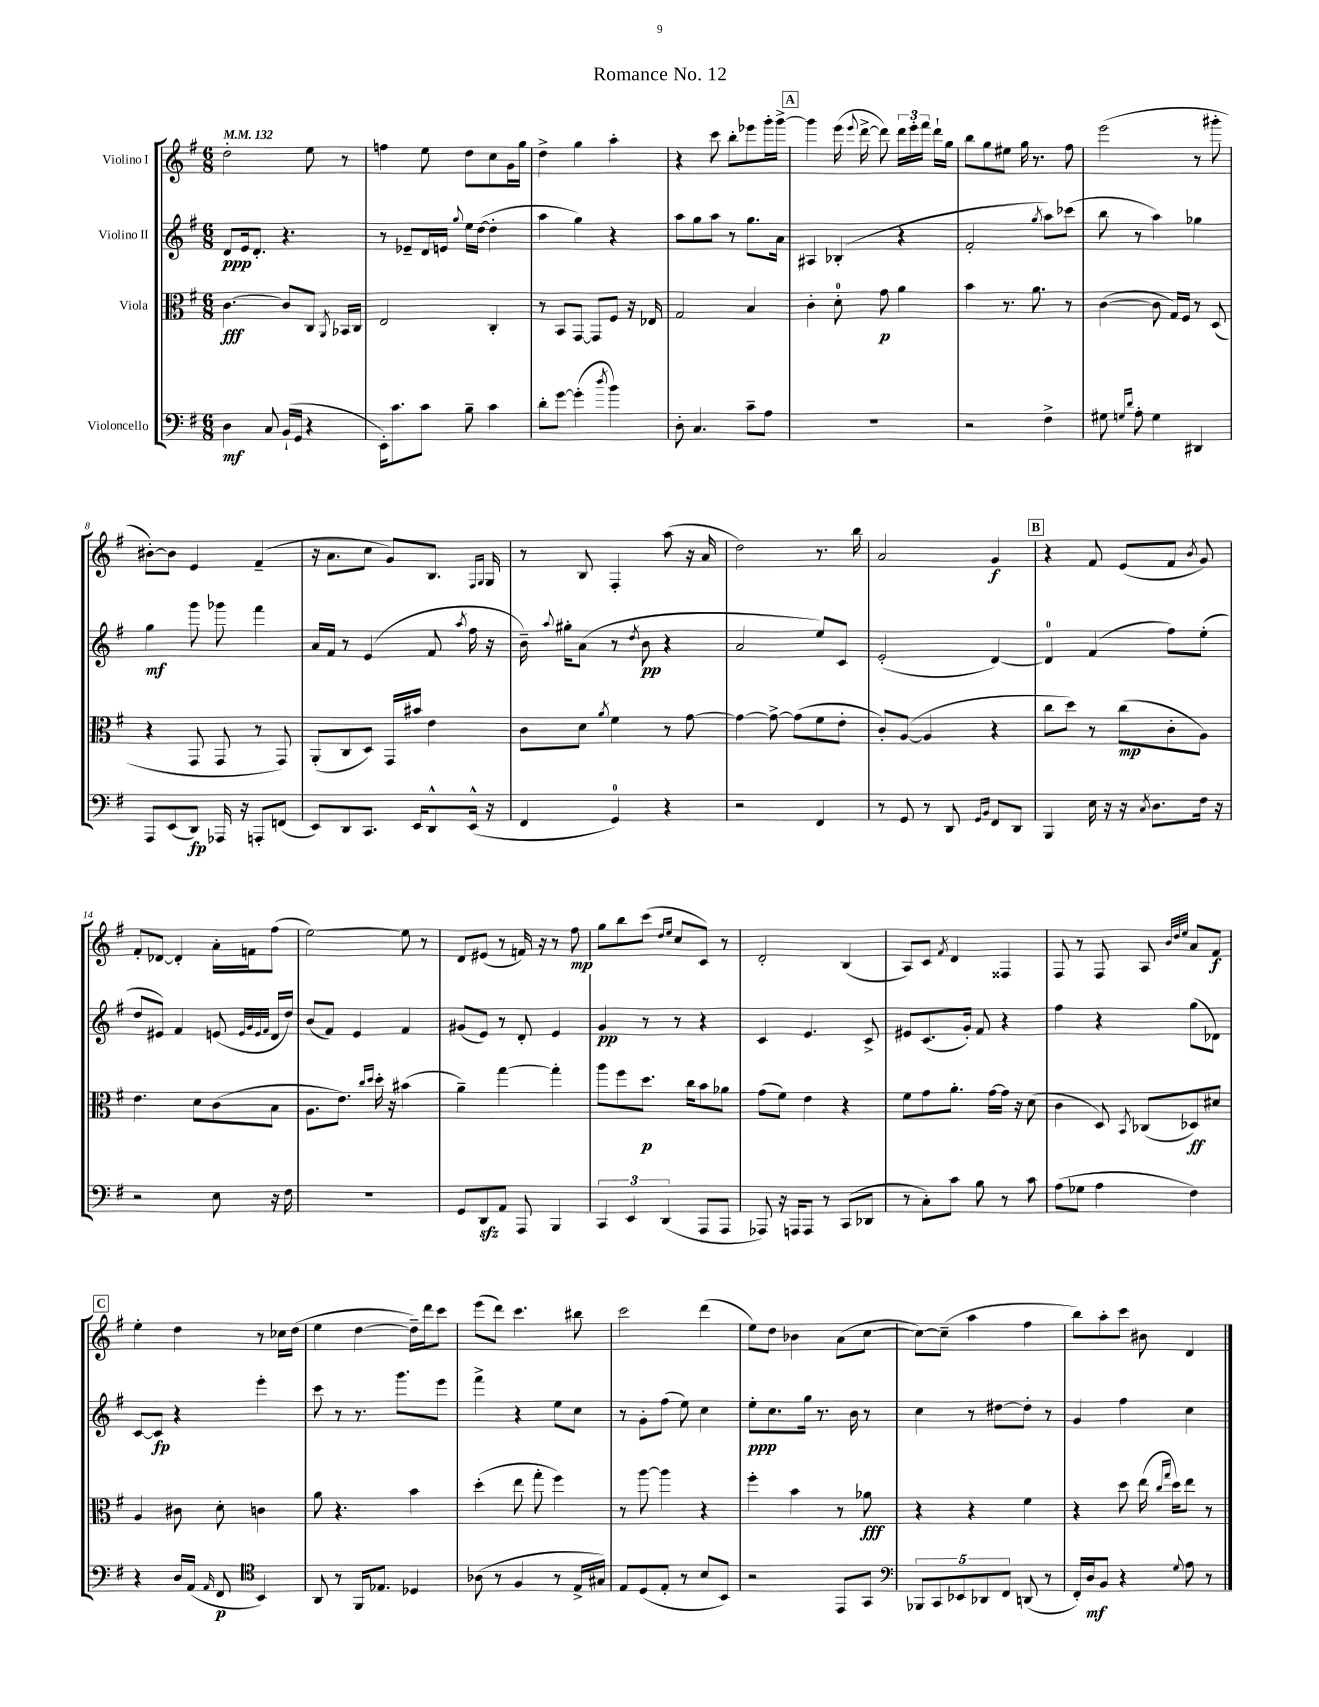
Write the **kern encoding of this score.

**kern	**dynam	**kern	**dynam	**kern	**dynam	**kern	**dynam
*part4	*part4	*part3	*part3	*part2	*part2	*part1	*part1
*staff4	*staff4	*staff3	*staff3	*staff2	*staff2	*staff1	*staff1
*I"Violoncello	*	*I"Viola	*	*I"Violino II	*	*I"Violino I	*
*clefF4	*	*clefC3	*	*clefG2	*	*clefG2	*
*k[f#]	*	*k[f#]	*	*k[f#]	*	*k[f#]	*
*M6/8	*	*M6/8	*	*M6/8	*	*M6/8	*
*MM132	*	*MM132	*	*MM132	*	*MM132	*
=1	=1	=1	=1	=1	=1	=1	=1
4D\	mf	[4.c\	fff	8d/L	ppp	2dd'\	.
.	.	.	.	16e/k	.	.	.
.	.	.	.	8.d'/J	.	.	.
8C/	.	.	.	.	.	.	.
(16BB`/LL	.	8c/L]	.	4.r	.	.	.
16GG/JJ	.	.	.	.	.	.	.
4r	.	8C/J	.	.	.	8ee\	.
.	.	8qAA/	.	.	.	.	.
.	.	16BB-X/LL	.	.	.	8r	.
.	.	16C/JJ	.	.	.	.	.
=2	=2	=2	=2	=2	=2	=2	=2
16EE'\KL)	.	2E/	.	8r	.	4ffn\	.
8.c\	.	.	.	.	.	.	.
.	.	.	.	8e-X~/L	.	.	.
8c\J	.	.	.	16d/L	.	8ee\	.
.	.	.	.	16en/JJ	.	.	.
.	.	.	.	8qqgg/	.	.	.
8B~\	.	.	.	16ee\LL	.	8dd\L	.
.	.	.	.	([16dd\JJ	.	.	.
4c\	.	4C'/	.	4dd'\]	.	8cc\	.
.	.	.	.	.	.	16g\L	.
.	.	.	.	.	.	16gg\JJ	.
=3	=3	=3	=3	=3	=3	=3	=3
8d'\L	.	8r	.	4aa\	.	4dd^\	.
[8g\J	.	8BB/L	.	.	.	.	.
(4g'\]	.	[8GG/J	.	4gg\)	.	4gg\	.
.	.	8GG/L]	.	.	.	.	.
8qdd/	.	.	.	.	.	.	.
4b\)	.	8F#/J	.	4r	.	4aa'\	.
.	.	16r	.	.	.	.	.
.	.	16E-X/	.	.	.	.	.
=4	=4	=4	=4	=4	=4	=4	=4
8D'\	.	2G/	.	8aa\L	.	4r	.
4.C/	.	.	.	8gg\	.	.	.
.	.	.	.	8aa\J	.	8ccc\	.
.	.	.	.	8r	.	8bb'\L	.
8c~\L	.	4B/	.	8.gg\L	.	8eee-X\	.
8A\J	.	.	.	.	.	16ggg'\L	.
.	.	.	.	16a\Jk	.	[16ggg^\JJ	.
!!LO:REH:place=s1:t=A
=5	=5	=5	=5	=5	=5	=5	=5
2.r	.	4c'\	.	4A#X/	.	4ggg\]	.
.	.	8d'\	.	(4B-X'/	.	(16eee\	.
.	.	.	.	.	.	8qqeee/	.
.	.	.	.	.	.	[16ddd^\	.
.	.	8g\	p	.	.	8ddd\])	.
.	.	4a\	.	4r	.	24ddd\LL	.
.	.	.	.	.	.	24eee'\	.
.	.	.	.	.	.	24fff#\JJ	.
.	.	.	.	.	.	16ddd`\LL	.
.	.	.	.	.	.	16gg\JJ	.
=6	=6	=6	=6	=6	=6	=6	=6
2r	.	4b\	.	2f#'/	.	8bb\L	.
.	.	.	.	.	.	8gg\	.
.	.	8.r	.	.	.	8ee#X\J	.
.	.	.	.	.	.	16gg\	.
.	.	8.a\	.	.	.	8.r	.
.	.	.	.	8qgg/	.	.	.
4F#^\	.	.	.	8aa\L)	.	.	.
.	.	8r	.	(8ccc-X\J	.	8ff#\	.
=7	=7	=7	=7	=7	=7	=7	=7
8G#X\	.	([4c\	.	8bb\	.	(2eee\	.
16qqGn/LL	.	.	.	.	.	.	.
16qqd/JJ	.	.	.	.	.	.	.
8A'\	.	.	.	8r	.	.	.
4G\	.	8c\]	.	4aa\)	.	.	.
.	.	16G/LL)	.	.	.	.	.
.	.	16F#/JJ	.	.	.	.	.
4DD#X/	.	8r	.	4gg-X\	.	8r	.
.	.	(8D/	.	.	.	8ggg#X'\	.
!!LO:LB:g=z
=8	=8	=8	=8	=8	=8	=8	=8
8AAA/L	.	4r	.	4gg\	mf	[8b#X'\L)	.
(8EE/	.	.	.	.	.	8b#\J]	.
8DD/J)	fp	8GG/	.	8ggg\	.	4e/	.
16AAA-X/	.	8GG/	.	8ggg-X\	.	.	.
16r	.	.	.	.	.	.	.
8AAAn'/L	.	8r	.	4fff#\	.	(4f#~/	.
(8FFn/J	.	8GG/)	.	.	.	.	.
=9	=9	=9	=9	=9	=9	=9	=9
8EE/L)	.	(8AA'/L	.	16a/LL	.	16r	.
.	.	.	.	16f#/JJ	.	8.a\L	.
8DD/	.	8C/	.	8r	.	.	.
8.CC/J	.	8D/J)	.	(4e/	.	8cc\J	.
.	.	16GG/LL	.	.	.	8g/L)	.
16EE/KL	.	16b#X/JJ	.	.	.	.	.
8DD^^/	.	4e\	.	8f#/	.	8.B/J	.
.	.	.	.	8qaa/	.	.	.
(16EE^^/Jk	.	.	.	16ff#\	.	.	.
.	.	.	.	.	.	16qqF#/LL	.
.	.	.	.	.	.	16qqG/JJ	.
16r	.	.	.	16r	.	16G/	.
=10	=10	=10	=10	=10	=10	=10	=10
4FF#/	.	8c\L	.	16b~\)	.	8r	.
.	.	.	.	8qqaa/	.	.	.
.	.	.	.	16gg#X'\KL	.	.	.
.	.	8d\J	.	(8a\J	.	8B/	.
.	.	8qa/	.	.	.	.	.
4GG/)	.	4f#\	.	8r	.	4F#'/	.
.	.	.	.	8qdd/	.	.	.
.	.	.	.	8b\	pp	.	.
4r	.	8r	.	4r	.	(8aa\	.
.	.	[8g\	.	.	.	16r	.
.	.	.	.	.	.	16a/	.
=11	=11	=11	=11	=11	=11	=11	=11
2r	.	4g\_	.	2a/	.	2dd\)	.
.	.	8g^\_	.	.	.	.	.
.	.	(8g\L]	.	.	.	.	.
4FF#/	.	8f#\	.	8ee/L)	.	8.r	.
.	.	8e'\J	.	8c/J	.	.	.
.	.	.	.	.	.	16bb\	.
=12	=12	=12	=12	=12	=12	=12	=12
8r	.	8c'/L)	.	(2e'/	.	2a/	.
8GG/	.	([8A/J	.	.	.	.	.
8r	.	4A/]	.	.	.	.	.
8DD/	.	.	.	.	.	.	.
16qqGG/LL	.	.	.	.	.	.	.
16qqBB/JJ	.	.	.	.	.	.	.
8FF#/L	.	4r	.	[4d/)	.	4g/	f
8DD/J	.	.	.	.	.	.	.
!!LO:REH:place=s1:t=B
=13	=13	=13	=13	=13	=13	=13	=13
4BBB/	.	8cc\L	.	4d/]	.	4r	.
.	.	8dd\J)	.	.	.	.	.
16E\	.	8r	.	(4f#/	.	8f#/	.
16r	.	.	.	.	.	.	.
16r	.	(8cc\L	mp	.	.	(8e/L	.
8qC/	.	.	.	.	.	.	.
8.D\L	.	.	.	.	.	.	.
.	.	8c'\	.	8ff#\L)	.	8f#/J	.
.	.	.	.	.	.	8qb/	.
16F#\Jk	.	8A\J)	.	(8ee'\J	.	8g/)	.
16r	.	.	.	.	.	.	.
!!LO:LB:g=z
=14	=14	=14	=14	=14	=14	=14	=14
2r	.	4.e\	.	8dd/L	.	8f#'/L	.
.	.	.	.	8e#X/J)	.	[8d-X/J	.
.	.	.	.	4f#/	.	4d-'/]	.
.	.	8d\L	.	.	.	.	.
8E\	.	(8c\	.	(8en/	.	16a'\LL	.
.	.	.	.	.	.	16fn\J	.
.	.	.	.	32qqe/LLL	.	.	.
.	.	.	.	32qqg/	.	.	.
.	.	.	.	32qqe/	.	.	.
.	.	.	.	32qqf#/JJJ	.	.	.
16r	.	8B\J	.	16d/LL	.	(8ff#\J	.
16F#\	.	.	.	16dd/JJ)	.	.	.
=15	=15	=15	=15	=15	=15	=15	=15
2.r	.	8.A\L	.	(8b/L	.	[2ee\)	.
.	.	.	.	8f#/J)	.	.	.
.	.	8.e\J)	.	.	.	.	.
.	.	.	.	4e/	.	.	.
.	.	16qqcc/LL	.	.	.	.	.
.	.	16qqdd/JJ	.	.	.	.	.
.	.	16dd'\	.	.	.	.	.
.	.	16r	.	.	.	.	.
.	.	(4b#X\	.	4f#/	.	8ee\]	.
.	.	.	.	.	.	8r	.
=16	=16	=16	=16	=16	=16	=16	=16
8GG/L	.	4a~\)	.	(8g#X/L	.	8d/L	.
8DDzz/	.	.	.	8e/J)	.	(8e#X/J	.
8AA/J	.	[4gg\	.	8r	.	8r	.
8AAA/	.	.	.	8d'/	.	16fn/)	.
.	.	.	.	.	.	16r	.
4BBB/	.	4gg'\]	.	4e/	.	8r	.
.	.	.	.	.	.	8ff#\	mp
=17	=17	=17	=17	=17	=17	=17	=17
6CC/	.	8aa\L	.	4g/	pp	8gg\L	.
.	.	8ff#\	.	.	.	8bb\	.
6EE/	.	.	.	.	.	.	.
.	.	8.dd\J	p	8r	.	(8ccc\J	.
(6DD/	.	.	.	.	.	.	.
.	.	.	.	.	.	16qqdd/LL	.
.	.	.	.	.	.	16qqee/JJ	.
.	.	.	.	8r	.	8cc/L	.
.	.	16cc\KL	.	.	.	.	.
8AAA/L	.	8b\	.	4r	.	8c/J)	.
8AAA/J	.	8a-X\J	.	.	.	8r	.
=18	=18	=18	=18	=18	=18	=18	=18
8AAA-X/)	.	(8g\L	.	4c/	.	2d'/	.
16r	.	8f#\J)	.	.	.	.	.
16AAAn/KL	.	.	.	.	.	.	.
8AAA/J	.	4e\	.	4.e/	.	.	.
8r	.	.	.	.	.	.	.
(8CC/L	.	4r	.	.	.	(4B/	.
8DD-X/J	.	.	.	8c^/	.	.	.
=19	=19	=19	=19	=19	=19	=19	=19
8r	.	8f#\L	.	8e#X/L	.	8A/L)	.
8C'\L)	.	8g\	.	(8.c/	.	8c/J	.
.	.	.	.	.	.	8qf#/	.
8c\J	.	8.a'\J	.	.	.	4d/	.
.	.	.	.	16g'/Jk)	.	.	.
8B\	.	.	.	8f#/	.	.	.
.	.	[16g\LL	.	.	.	.	.
8r	.	16g\JJ]	.	4r	.	4F##X/	.
.	.	16r	.	.	.	.	.
8c\	.	(8d\	.	.	.	.	.
=20	=20	=20	=20	=20	=20	=20	=20
(8A\L	.	4c\	.	4ff#\	.	8F#/	.
8G-X\J	.	.	.	.	.	8r	.
4A\	.	8D/)	.	4r	.	8F#/	.
.	.	8qBB/	.	.	.	.	.
.	.	(8C-X/L	.	.	.	8A/	.
.	.	.	.	.	.	32qqb/LLL	.
.	.	.	.	.	.	32qqdd/	.
.	.	.	.	.	.	32qqee/JJJ	.
4F#\)	.	8D-X/)	ff	(8gg\L	.	8a/L	.
.	.	8d#X/J	.	8d-X\J)	.	8f#/J	f
!!LO:LB:g=z
!!LO:REH:place=s1:t=C
=21	=21	=21	=21	=21	=21	=21	=21
4r	.	4A/	.	[8c/L	.	4ee'\	.
.	.	.	.	8c/J]	fp	.	.
16D/LL	.	8c#X\	.	4r	.	4dd\	.
(16AA/JJ	.	.	.	.	.	.	.
16qqAA/	.	.	.	.	.	.	.
8FF#/	p	8d'\	.	.	.	.	.
*clefC4	*	*	*	*	*	*	*
4BB/)	.	4cn\	.	4eee'\	.	8r	.
.	.	.	.	.	.	16cc-X\LL	.
.	.	.	.	.	.	(16dd\JJ	.
=22	=22	=22	=22	=22	=22	=22	=22
8AA/	.	8a\	.	8ccc\	.	4ee\	.
8r	.	4.r	.	8r	.	.	.
16FF#/KL	.	.	.	8.r	.	[4dd\	.
8.E-X/J	.	.	.	.	.	.	.
.	.	.	.	8.ggg\L	.	.	.
4D-X/	.	4b\	.	.	.	16dd~\LL])	.
.	.	.	.	.	.	16ddd\J	.
.	.	.	.	8eee\J	.	8ccc\J	.
=23	=23	=23	=23	=23	=23	=23	=23
(8A-X\	.	(4dd'\	.	4fff#^\	.	(8eee\L	.
8r	.	.	.	.	.	8ddd\J)	.
4F#/	.	8ee\	.	4r	.	4.ccc\	.
.	.	8gg'\	.	.	.	.	.
8r	.	4ff#\)	.	8ee\L	.	.	.
16E^/LL	.	.	.	8cc\J	.	8bb#X\	.
16G#X/JJ)	.	.	.	.	.	.	.
=24	=24	=24	=24	=24	=24	=24	=24
8E/L	.	8r	.	8r	.	2ccc\	.
(8D/	.	[8aa\	.	8g'\L	.	.	.
8E'/J	.	4aa\]	.	(8ff#\J	.	.	.
8r	.	.	.	8ee\)	.	.	.
8B/L	.	4r	.	4cc\	.	(4ddd\	.
8BB/J)	.	.	.	.	.	.	.
=25	=25	=25	=25	=25	=25	=25	=25
2r	.	4ff#'\	.	8ee'\L	ppp	8ee\L)	.
.	.	.	.	8.cc\	.	8dd\J	.
.	.	4b\	.	.	.	4b-X\	.
.	.	.	.	16gg\Jk	.	.	.
.	.	.	.	8.r	.	.	.
8EE/L	.	8r	.	.	.	(8a\L	.
.	.	.	.	16b\	.	.	.
8GG/J	.	8a-X\	fff	8r	.	[8cc\J	.
=26	=26	=26	=26	=26	=26	=26	=26
*clefF4	*	*	*	*	*	*	*
10BBB-X/L	.	4r	.	4cc\	.	8cc\L_)	.
10CC/	.	.	.	.	.	.	.
.	.	.	.	.	.	(8cc~\J]	.
10EE-X/	.	.	.	.	.	.	.
.	.	4r	.	8r	.	4aa\	.
10DD-X/	.	.	.	.	.	.	.
.	.	.	.	[8dd#X\L	.	.	.
10FF#/J	.	.	.	.	.	.	.
(8DDn/	.	4f#\	.	8dd#'\J]	.	4ff#\	.
8r	.	.	.	8r	.	.	.
=27	=27	=27	=27	=27	=27	=27	=27
16FF#'/LL)	.	4r	.	4g/	.	8bb\L)	.
16D/J	mf	.	.	.	.	.	.
8BB/J	.	.	.	.	.	8aa'\	.
4r	.	8dd\	.	4ff#\	.	8ccc\J	.
.	.	(16ee\	.	.	.	8b#X\	.
.	.	16qqcc/LL	.	.	.	.	.
.	.	16qqgg/JJ	.	.	.	.	.
.	.	16dd\KL)	.	.	.	.	.
8qqG/	.	.	.	.	.	.	.
8A\	.	8ee\J	.	4cc\	.	4d/	.
8r	.	8r	.	.	.	.	.
==	==	==	==	==	==	==	==
*-	*-	*-	*-	*-	*-	*-	*-
